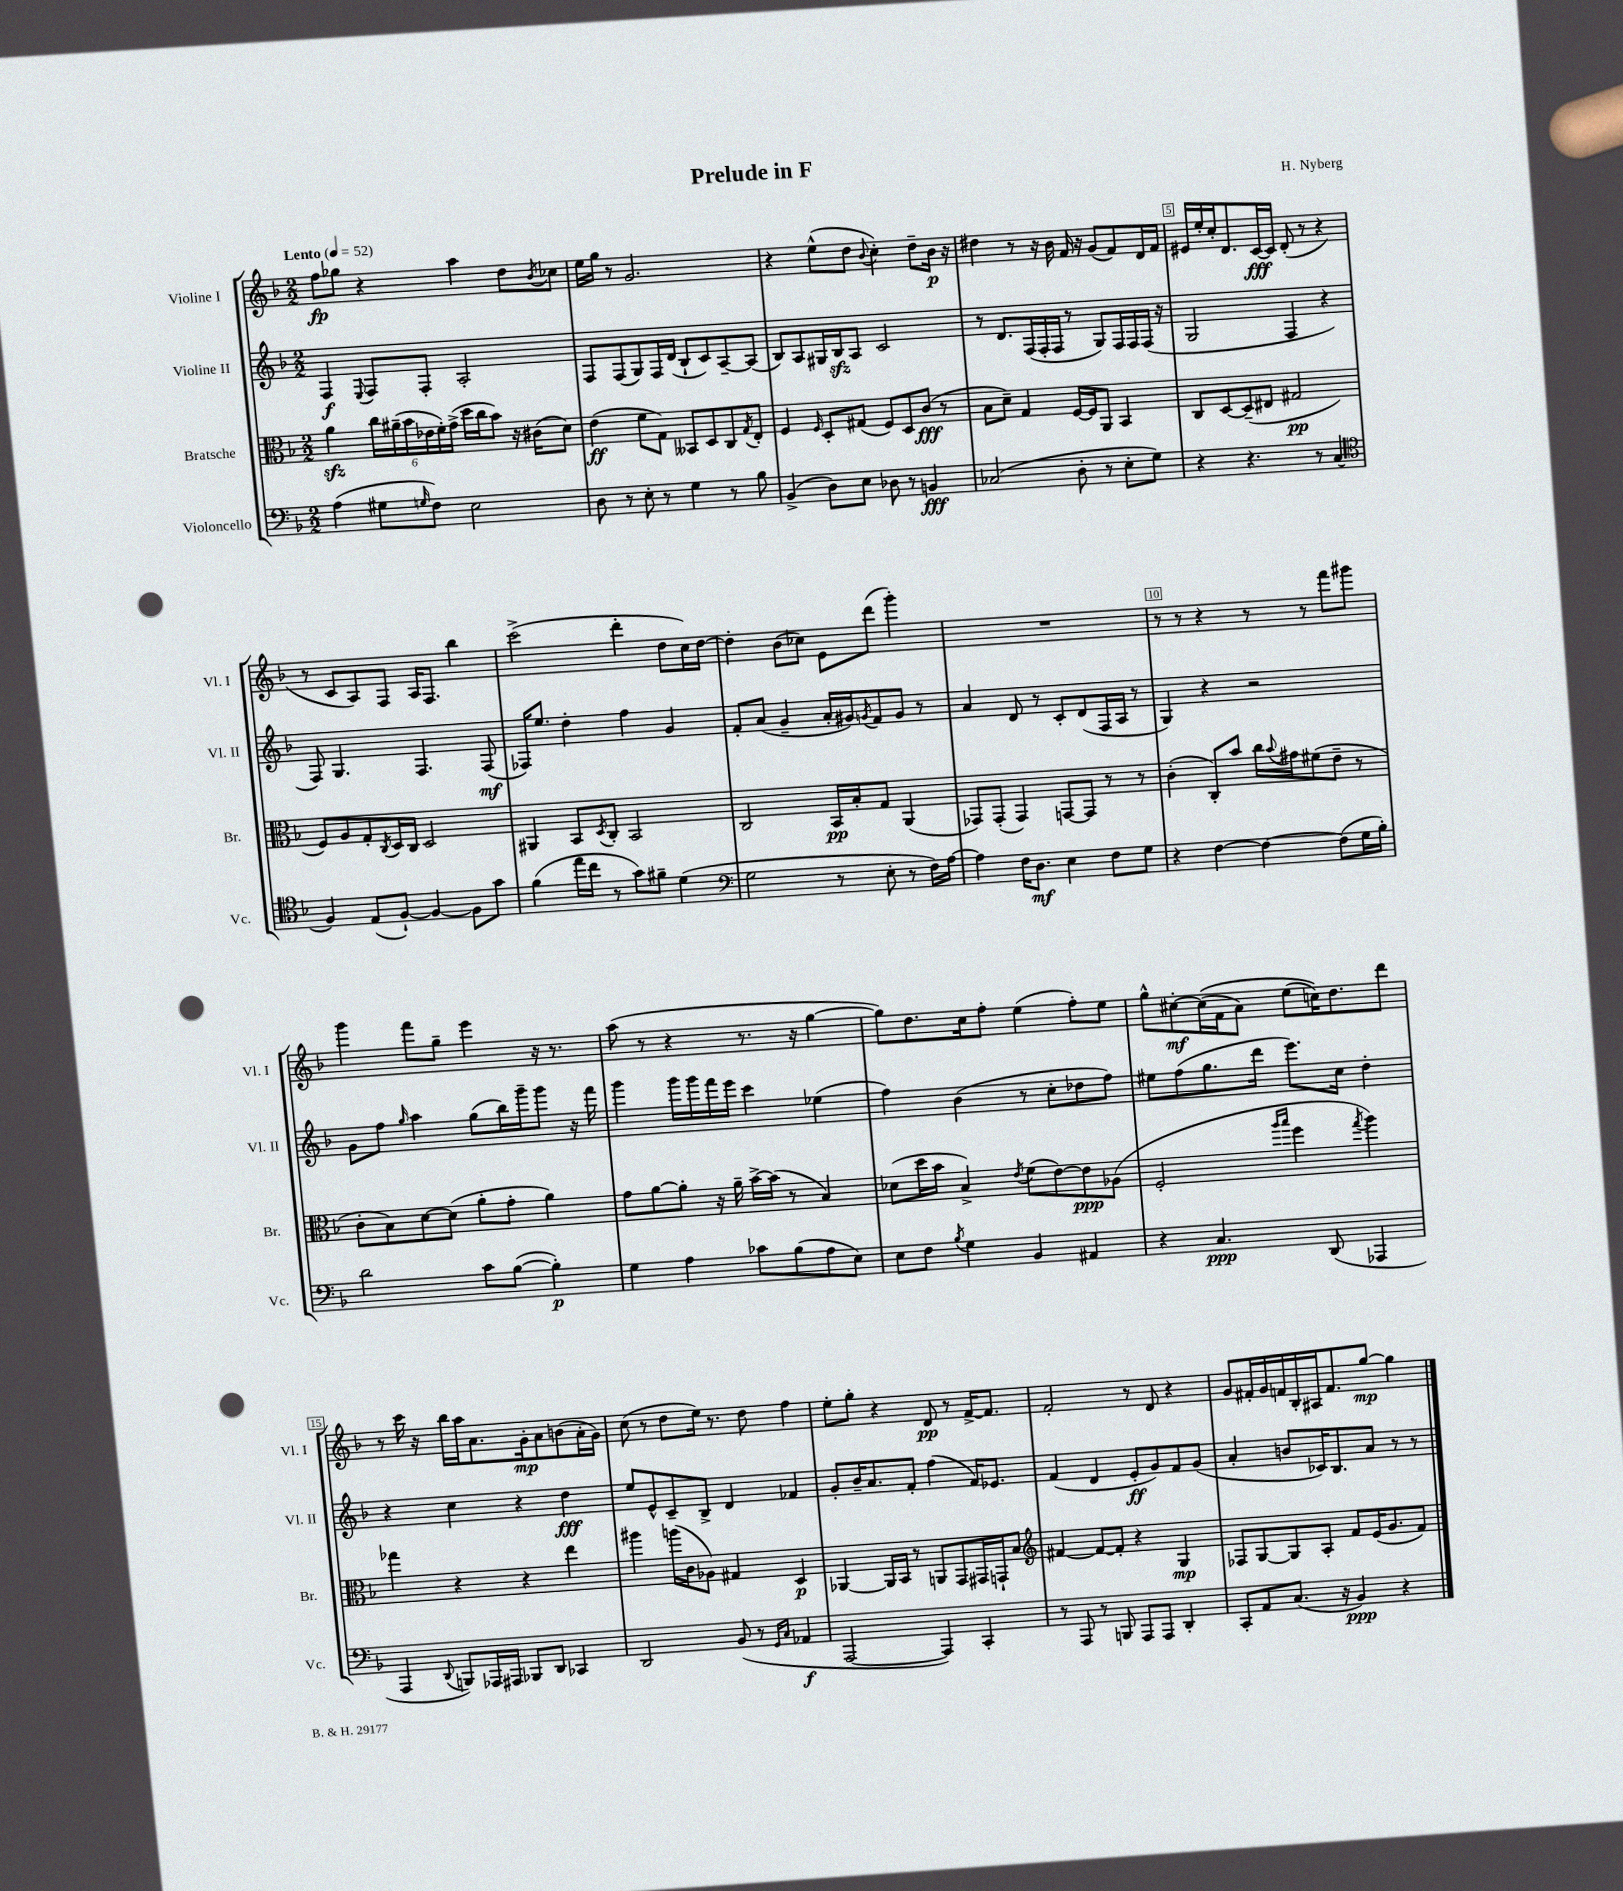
\header { title = "Prelude in F" composer = "H. Nyberg" }
<<
\new StaffGroup <<
\new Staff = "s0" \with { instrumentName = "Violine I" shortInstrumentName = "Vl. I" } {
    \clef treble \key f \major \numericTimeSignature \time 2/2 \tempo "Lento" 4 = 52
    f''8\fp ges''8 r4 a''4 d''8 \acciaccatura { bes'8 } ces''8 |
    e''16 g''16 r8 g'2. |
    r4 e''8-^( d''8 \appoggiatura { bes'8 } c''4-.) d''8-- bes'16\p r16 |
    dis''4 r8 r16 bes'16 f'16 r16 g'8( f'8) d'16 f'16 |
    eis'16 e''16-. c''16-. d'8. c'16~\fff c'16 d'8-.( r8 r4 |
    r8 c'8 a8) f8 a16 f8. bes''4 |
    c'''2->( d'''4-. d''8 c''16) d''16~ |
    d''4-. bes'8( ces''8) e'8 d'''8( g'''4-.) |
    R1 |
    r8 r8 r4 r8 r8 f'''8 gis'''8 |
    g'''4 f'''8 g''8-- e'''4 r16 r8. |
    a''8( r8 r4 r8. r16 g''4~ |
    g''8) d''8. c''16 f''8-. e''4( f''8-.) e''8 |
    g''8-^ cis''8~-.\mf cis''16(\( f'16 a'8) e''8( c''16)\) d''8. d'''8 |
    r8 c'''16 r16 bes''16 a''16 a'8. g'16-.\mp a'8 b'8( a'16-. g'16) |
    c''8( r8 d''8 e''16) r8. d''8 f''4 |
    e''8-. g''8-. r4 d'8\pp r8 f'16~-> f'8. |
    f'2-. r8 d'8 r4 |
    g'8 fis'16-. g'16 f'16 bes16-. ais16 f'8. g''8~\mp g''4 \bar "|." |
}
\new Staff = "s1" \with { instrumentName = "Violine II" shortInstrumentName = "Vl. II" } {
    \clef treble \key f \major \numericTimeSignature \time 2/2
    f4\f \appoggiatura { e8 } f8 f8-. a2-. |
    f8 f8( g8) f16 d'16( bes8-! c'8) a8~-- a8( |
    bes8) a8 gis16 bes16\sfz a8 c'2 |
    r8 d'8. f16( f16-. f16 r8 g8) f16 f16 f16( r16 |
    g2 f4 r4 |
    f8) g4. f4. f8\mf( |
    fes16) e''8. d''4-. f''4 g'4 |
    f'8-. a'8( g'4-- a'16-. gis'16) \acciaccatura { g'8 } f'8 g'8 r8 |
    a'4 d'8 r8 c'8-. d'8( f16 a16 r8 |
    g4) r4 r2 |
    g'8 f''8 \grace { g''16 } a''4 g''8( bes''16) g'''16-- g'''8 r16 f'''16 |
    g'''4 g'''16 g'''16 f'''16 e'''16 c'''4 ees''4( |
    f''4) bes'4( r8 c''8-. des''8 f''8) |
    eis''8 f''8( g''8. d'''16 e'''8.) c''16 d''4-. |
    r4 c''4 r4 d''4\fff |
    e''8 e'8-^ c'8-- bes8-> d'4 fes'4 |
    g'8-. bes'16-- a'8. f'8-. f''4( f'16) ees'8. |
    f'4( d'4 e'8-.\ff g'8) f'8 g'8( |
    a'4-. b'8 ces'16) bes8. a'8 r8 r8 \bar "|." |
}
\new Staff = "s2" \with { instrumentName = "Bratsche" shortInstrumentName = "Br." } {
    \clef alto \key f \major \numericTimeSignature \time 2/2
    a'4\sfz \tuplet 6/4 { c''16 ais'16--( bes'16 ees'16 f'16-.) g'16->( } d''16 c''16 bes'8) r16 cis'16( d'8) |
    e'4\ff( f'8 g8) beses,8 d8 c8 \acciaccatura { g8 } e8-. |
    f4 \grace { f16 } d8-. gis8( f8) d8 c'8\fff( r8 |
    bes8 d'8--) g4 f16~ f16 a,8 bes,4 |
    c8 d8~ d8--( eis8 gis2\pp |
    f8) a8 g8-. \acciaccatura { c8 } d16 c16 d2 |
    ais,4 bes,8 \acciaccatura { d8 } c8-. bes,2 |
    c2 bes,16\pp bes16-. g8 a,4( |
    ges,8) ges,8-.( ges,4) g,8~ g,8 r8 r8 |
    c'4-.( c8-.) bes'8 c''16 \appoggiatura { bes'8 } gis'16 fis'8( e'8-- r8 |
    c'8-. bes8) d'8~ d'8( a'8-. g'8-. a'4) |
    g'8 a'8~ a'8-. r16 a'16-- bes'16~-> bes'16( r8 bes4) |
    des'8( d''16 bes'16 bes4->) \acciaccatura { e'8 } f'8( e'8~) e'8\ppp aes8( |
    f2-. \grace { a''16 bes''16 } f''4 \acciaccatura { g''8 } a''4) |
    ges''4 r4 r4 e''4 |
    ais''4 a''16( c'16 aes8) gis4 d4\p |
    aes,4~ aes,16 bes,16 r8 a,8 g,8 gis,16 g,16-! bes8 |
    \clef treble fis'4~ fis'8~ fis'8-. r4 g4\mp |
    fes8 g8~ g8 a8-. f'8 e'16( g'8. f'8) \bar "|." |
}
\new Staff = "s3" \with { instrumentName = "Violoncello" shortInstrumentName = "Vc." } {
    \clef bass \key f \major \numericTimeSignature \time 2/2
    a4( gis8 \grace { g16 } f8) e2 |
    d8 r8 e8-. r8 g4 r8 bes8 |
    bes,4->( d8) e8 des8 r8 b,4\fff |
    ces2( d8-. r8 e8-. g8) |
    r4 r4. r8 c4( |
    \clef tenor f4) e8( f8~-!) f4~ f8 g'8 |
    f'4( e''16 c''16 r8 g'8) fis'8-- d'4( |
    \clef bass g2 r8 e8-. r8 f16) a16~ |
    a4 f16 d8.\mf e4 f8 g8 |
    r4 f4~ f4~ f8( g16 bes16-.) |
    d'2 c'8 bes8~( bes4-.\p) |
    g4 a4 ces'8 bes8( a8 e8) |
    e8 f8 \acciaccatura { bes8 } g4 bes,4 ais,4 |
    r4 c4.\ppp d,8( aes,,4 |
    a,,4 \appoggiatura { d,8 } b,,8) aes,,16 ais,,16 bes,,8 d,8 ces,4 |
    d,2 bes,8( r8 \grace { g,16 c16 } aes,4\f |
    a,,2~ a,,4) c,4-. |
    r8 a,,8 r8 b,,8 a,,8 a,,8 d,4-. |
    c,8-. a,8 c8.( r16 bes,4\ppp) r4 \bar "|." |
}
>>
>>
\layout { \context { \Score \override BarNumber.break-visibility = ##(#f #t #t) barNumberVisibility = #(every-nth-bar-number-visible 5) \override BarNumber.stencil = #(make-stencil-boxer 0.1 0.3 ly:text-interface::print) } }
